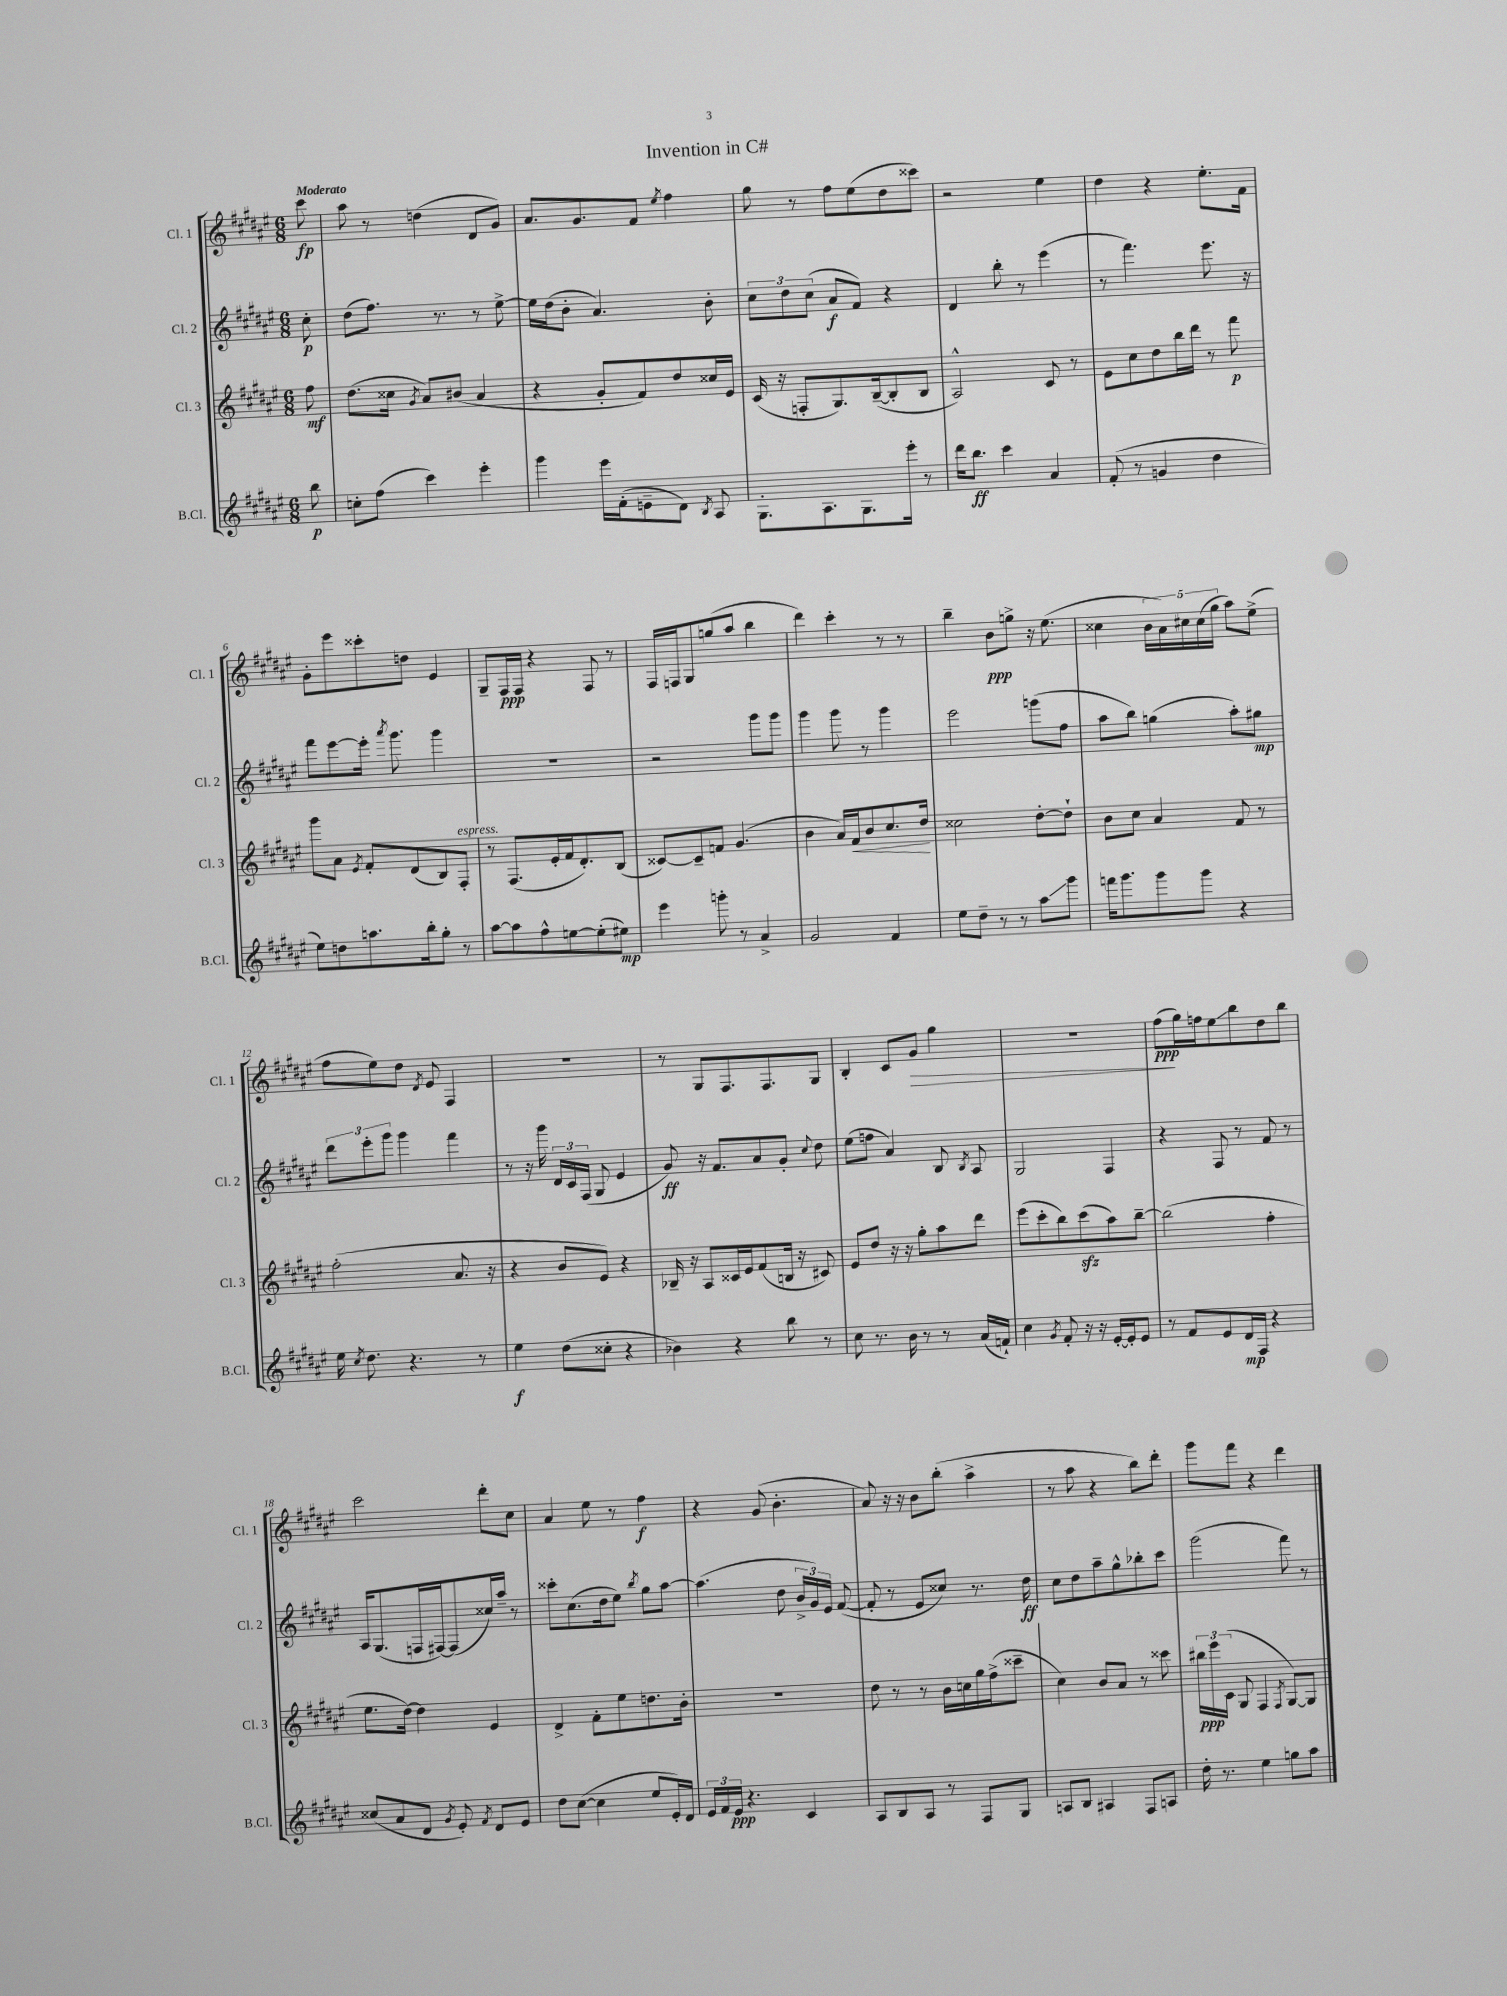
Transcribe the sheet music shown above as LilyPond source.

\header { title = "Invention in C#" }
<<
\new StaffGroup <<
\new Staff = "s0" \with { instrumentName = "Cl. 1" shortInstrumentName = "Cl. 1" } {
    \clef treble \key fis \major \numericTimeSignature \time 6/8 \partial 8 \tempo "Moderato"
    \autoBeamOff cis'''8\fp |
    ais''8 r8 d''4( dis'8[ gis'8]) |
    ais'8.[ gis'8. fis'8] \acciaccatura { eis''8 } fis''4 |
    gis''8 r8 fis''8[ eis''8( dis''8 cisis'''8]) |
    r2 eis''4 |
    dis''4 r4 eis''8.[-. fis'16] |
    gis'8[-. eis'''8 cisis'''8-. d''8] eis'4 |
    gis8[-- fis16\ppp fis16] r4 fis8 r8 |
    fis16[ f16 gis8 g''8( ais''8] b''4 |
    dis'''4) cis'''4-. r8 r8 |
    b''4-- b'8[\ppp g''8]-> r16 eis''8.( |
    cisis''4 \tuplet 5/4 { b'16[ ais'16) cis''16 cis''16( gis''16] } ais''8[) eis''8]->( |
    fis''8[ eis''8) dis''8] \acciaccatura { dis'8 } eis'8 fis4 |
    R2. |
    r8 gis8[ fis8. fis8. gis8] |
    b4-. cis'8[ gis'8]\> gis''4 |
    R2. |
    fis''8[\ppp\!( gis''16) f''16 eis''8\glissando b''8 dis''8 b''8] |
    cis'''2 dis'''8[-. cis''8] |
    ais'4 eis''8 r8 fis''4\f |
    r4 gis'8( b'4.-. |
    ais'8) r16 r16 b'8[ b''8]-.( ais''4-> |
    r8 ais''8 r4 b''8[) dis'''8]-. |
    gis'''8[ fis'''8] r4 dis'''4 \bar "|." |
}
\new Staff = "s1" \with { instrumentName = "Cl. 2" shortInstrumentName = "Cl. 2" } {
    \clef treble \key fis \major \numericTimeSignature \time 6/8 \partial 8
    \autoBeamOff cis''8-.\p |
    dis''8[( fis''8.]) r8. r8 eis''8~-> |
    eis''16[ dis''16( b'8]-. ais'4.) b'8-. |
    \tuplet 3/2 { cis''8[ dis''8 cis''8]( } ais'8[\f fis'8]) r4 |
    dis'4 b''8-. r8 eis'''4( |
    r8 fis'''4.) eis'''8. r16 |
    fis'''8[ eis'''8~ eis'''16]-. \acciaccatura { ais'''8 } gis'''8. gis'''4 |
    R2. |
    r2 gis'''8[ gis'''8] |
    gis'''4 gis'''8 r8 gis'''4 |
    eis'''2 g'''8[( fis''8] |
    ais''8[ b''8]) g''4( ais''8[-.) gis''8]\mp |
    \tuplet 3/2 { dis'''8[ eis'''8-. gis'''8] } gis'''4 fis'''4 |
    r8 r16 gis'''16 \tuplet 3/2 { dis'16[ cis'16 fis16]( } gis8 eis'4 |
    gis'8\ff) r16 fis'8.[ ais'8 gis'8]-. \appoggiatura { cis''8 } dis''8 |
    eis''8[( f''8] ais'4) b8 \acciaccatura { b8 } ais8 |
    gis2 fis4 |
    r4 fis8 r8 fis'8 r8 |
    ais16[ gis8.( f16 fis16~) fis8( cisis''16) ais''16]-- r8 |
    cisis'''8[-. cis''8.( dis''16 eis''8]) \acciaccatura { b''8 } gis''8[ ais''8]~ |
    ais''4.( dis''8 \tuplet 3/2 { b'16[-> gis'16) eis'16] } fis'8~( |
    fis'8-. r8 eis'8[ cisis''8]) r8. dis''16\ff |
    cis''8[ dis''8 ais''8-- gis''8-^ bes''8-. cis'''8] |
    gis'''2( fis'''8) r8 \bar "|." |
}
\new Staff = "s2" \with { instrumentName = "Cl. 3" shortInstrumentName = "Cl. 3" } {
    \clef treble \key fis \major \numericTimeSignature \time 6/8 \partial 8
    \autoBeamOff fis''8\mf |
    dis''8.[( cisis''16] \acciaccatura { gis'8 } ais'8[) bis'8]( ais'4 |
    r4 gis'8[-. fis'8) dis''8 cisis''16 eis'16] |
    cis'16( r16 f8[-. gis8.) b16~--( b8-. b8] |
    ais2-^) cis'8 r8 |
    eis'8[ cis''8 dis''8 b''16 dis'''16] r8 fis'''8\p |
    gis'''8[ ais'8] \acciaccatura { eis'8 } fis'8[-. dis'8( b8) fis8]-.^\markup { \italic "espress." } |
    r8 fis8.[( eis'16-. fis'16 dis'8.-.) b8]( |
    cisis'8[~) cisis'8-- f'8] gis'4.( |
    b'4 ais'16[) fis'16\< b'8 cis''8. dis''16]\! |
    cisis''2 dis''8[~-. dis''8]-! |
    b'8[ cis''8] ais'4 fis'8 r8 |
    fis''2-.( ais'8. r16 |
    r4 b'8[ eis'8]) r4 |
    bes16-- r16 ais8[ cisis'16 eis'16 fis'8( b16] r16 cis'8) |
    eis'8[ dis''8] r16 r16 gis''8[-. ais''8 dis'''8] |
    eis'''8[( cis'''8-. b''8) cis'''8\sfz( ais''8) b''8]~-- |
    b''2( fis''4-. |
    eis''8.[ dis''16]~) dis''4 eis'4 |
    dis'4-> fis'8[-. eis''8 d''8. b'16]-. |
    R2. |
    dis''8 r8 r8 b'16[ c''16 gis''16 fis''16->( cisis'''8]-- |
    cis''4) b'8[ ais'8] r8 cisis'''8 |
    \tuplet 3/2 { bis''16[\ppp eis'''16 cis'16]( } gis8 fis4 \acciaccatura { fis8 } gis8[~) gis8] \bar "|." |
}
\new Staff = "s3" \with { instrumentName = "B.Cl." shortInstrumentName = "B.Cl." } {
    \clef treble \key fis \major \numericTimeSignature \time 6/8 \partial 8
    \autoBeamOff b''8\p |
    c''8[-. fis''8]( cis'''4) eis'''4-. |
    gis'''4 eis'''16[ fis'16-.( e'8-- dis'8]) \acciaccatura { b8 } ais8 |
    gis8.[-. ais8. gis8. eis'''16]-. r8 |
    dis'''16[ b''8.]\ff cis'''4 ais'4 |
    fis'8-.( r8 g'4 dis''4 |
    eis''8[) d''8 a''8. b''16-. gis''8]-. r8 |
    ais''8[~ ais''8 fis''8-^ e''8~ e''8-.( eis''8]\mp) |
    eis'''4 g'''8-. r8 ais'4-> |
    gis'2 fis'4 |
    eis''8[ dis''8]-- r8 r8 ais''8[\glissando gis'''8] |
    f'''16[ gis'''8. gis'''8 gis'''8] r4 |
    eis''16 \acciaccatura { cis''8 } dis''8. r4. r8 |
    eis''4\f dis''8[( cisis''8]-. r4 |
    bes'4) r4 b''8 r8 |
    cis''8 r8. b'16 r8 r8 ais'16[( f'16]-!) |
    cis''4 \acciaccatura { gis'8 } fis'8-. r16 r16 eis'16[~-. eis'16-. eis'8] |
    r8 fis'8[ eis'8 dis'16\mp fis16] r4 |
    cisis''8[( ais'8 dis'8] \acciaccatura { gis'8 } eis'8-.) \acciaccatura { fis'8 } dis'8[ eis'8] |
    dis''8[ cis''8]~( cis''4 eis''8[ eis'16-.) dis'16] |
    \tuplet 3/2 { eis'16[ fis'16 eis'16]\ppp } r4. cis'4 |
    ais8[ b8 ais8] r8 fis8[ gis8] |
    a8[ b8] ais4 fis8[ a8] |
    dis''16-. r8. eis''4 g''8[ ais''8] \bar "|." |
}
>>
>>
